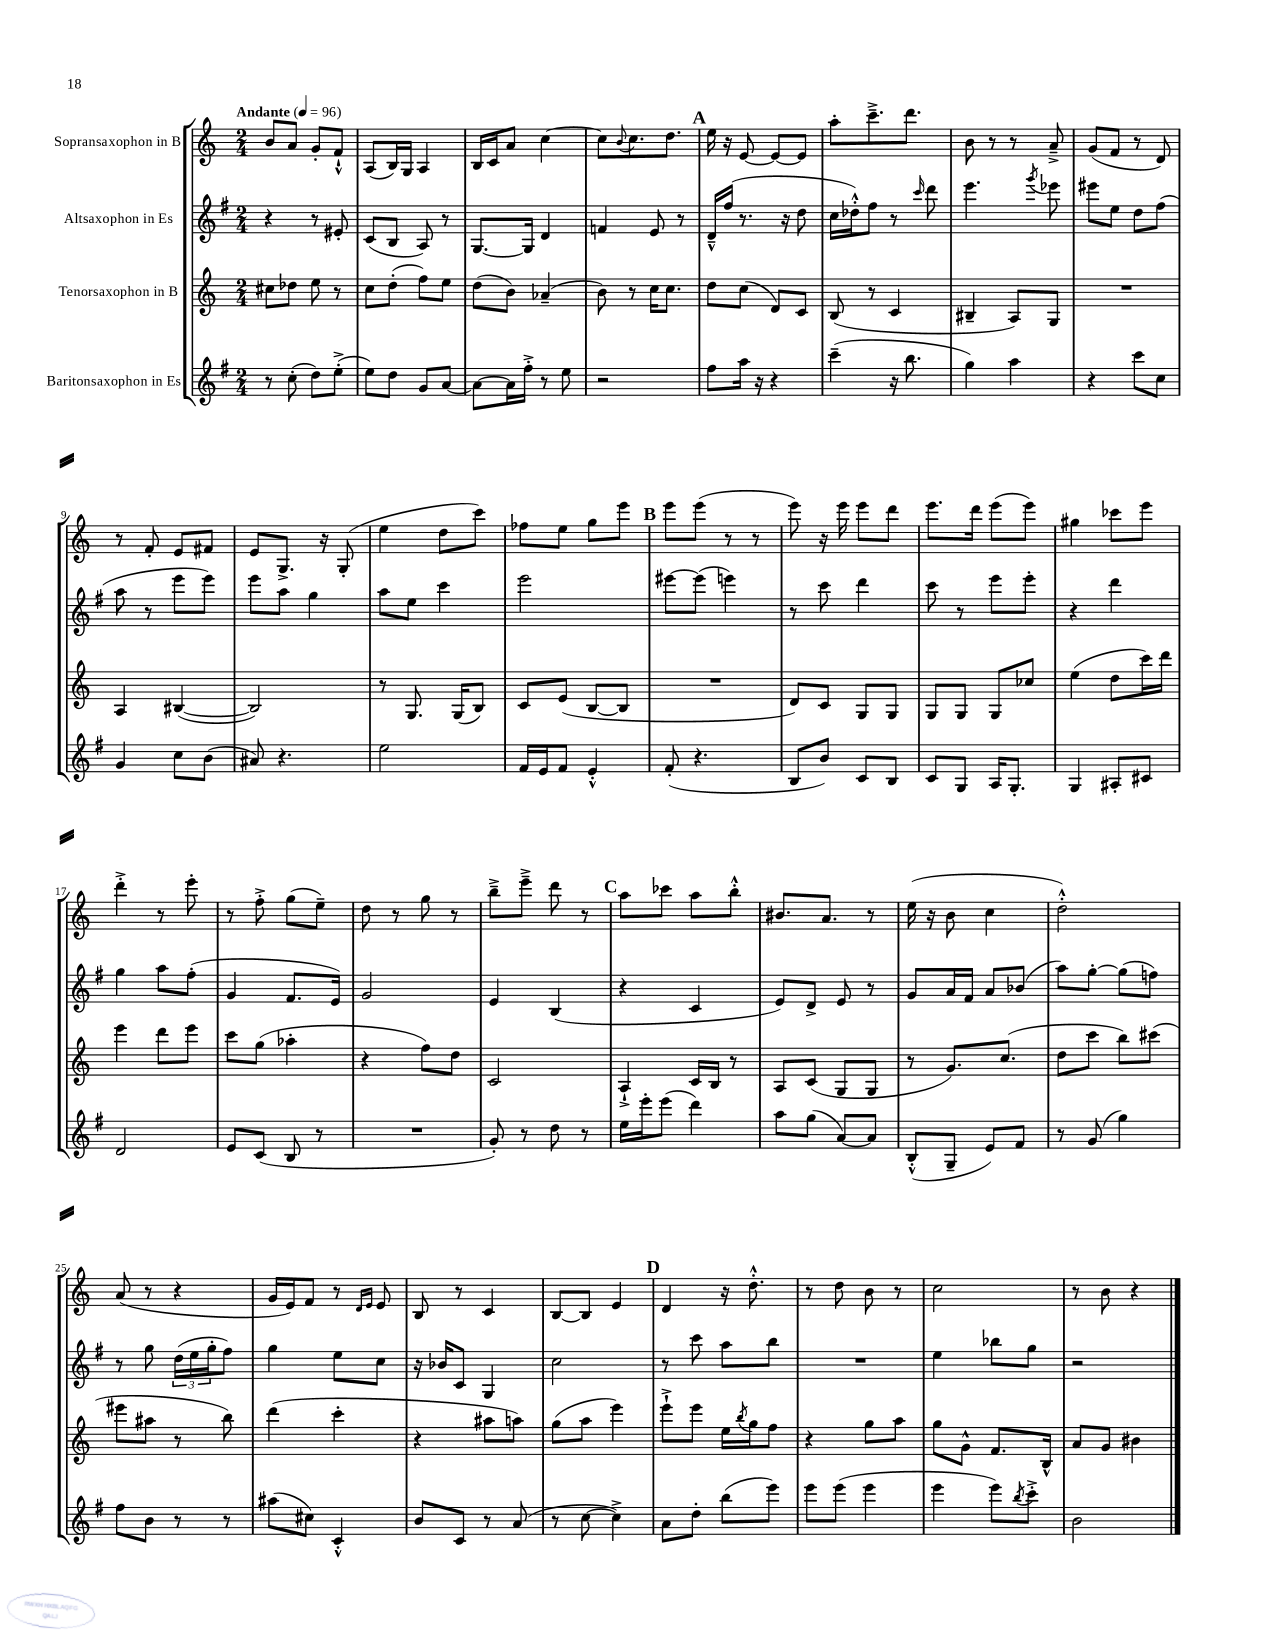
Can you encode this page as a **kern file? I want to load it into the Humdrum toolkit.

**kern	**kern	**kern	**kern
*part4	*part3	*part2	*part1
*staff4	*staff3	*staff2	*staff1
*I"Baritonsaxophon in Es	*I"Tenorsaxophon in B	*I"Altsaxophon in Es	*I"Sopransaxophon in B
*clefG2	*clefG2	*clefG2	*clefG2
*k[f#]	*k[]	*k[f#]	*k[]
*M2/4	*M2/4	*M2/4	*M2/4
*MM96	*MM96	*MM96	*MM96
=1	=1	=1	=1
!	!	!	!LO:TX:a:B:t=Andante
8r	8cc#X\L	4r	8b/L
(8cc'\	8dd-X\J	.	8a/J
8dd\L)	8ee\	8r	8g'/L
(8ee'^\J	8r	8e#X'/	8f`^^/J
=2	=2	=2	=2
8ee\L)	8cc\L	(8c/L	(8A/L
8dd\J	(8dd'\J	8B/J	16B/L)
.	.	.	16G/JJ
8g/L	8ff\L)	8A/)	4A/
[8a/J	8ee\J	8r	.
=3	=3	=3	=3
8a\L_	(8dd\L	[8.G/L	16B/LL
.	.	.	16c/J
16a\L]	8b\J)	.	8a/J
16ff#'^\JJ	.	16G/Jk]	.
8r	(4a-X~/	4d/	[4cc\
8ee\	.	.	.
=4	=4	=4	=4
2r	8b\)	4fn/	8cc\L]
.	.	.	8qqb/
.	8r	.	8.cc\
.	16cc\KL	8e/	.
.	8.cc\J	.	8.dd\J
.	.	8r	.
!!LO:REH:place=s1:t=A
=5	=5	=5	=5
8ff#\L	8dd\L	16d~^^/LL	16ee\
.	.	(16ff#/JJ	16r
16aa\Jk	(8cc\J	8.r	[8e/
16r	.	.	.
4r	8d/L)	.	8e/L_
.	.	16r	.
.	8c/J	8dd\	8e/J]
=6	=6	=6	=6
(4ccc~\	(8B/	16cc\LL	8aa'\L
.	.	16dd-X'^^\J)	.
.	8r	8ff#\J	8.ccc~^\
16r	4c/	8r	.
8.bb\	.	.	8.ddd\J
.	.	16qqccc/	.
.	.	8ddd\	.
=7	=7	=7	=7
4gg\)	4B#X~/	4.eee\	8b\
.	.	.	8r
4aa\	8A/L)	.	8r
.	.	8qggg/	.
.	8G/J	8eee-X\	8a~^/
=8	=8	=8	=8
4r	2r	8eee#X\L	(8g/L
.	.	8ee\J	8f/J
8ccc\L	.	8dd\L	8r
8cc\J	.	(8ff#\J	8d/)
!!LO:LB:g=z
=9	=9	=9	=9
4g/	4A/	8aa\	8r
.	.	8r	8f'/
8cc\L	([4B#X/	8eee\L	8e/L
(8b\J	.	8eee\J)	8f#X/J
=10	=10	=10	=10
8a#X/)	2B#/])	8eee\L	8e/L
4.r	.	8aa\J	8.G^/J
.	.	4gg\	.
.	.	.	16r
.	.	.	(8G'/
=11	=11	=11	=11
2ee\	8r	8aa\L	4ee\
.	8.G/	8ee\J	.
.	.	4ccc\	8dd\L
.	(16G/KL	.	.
.	8B/J)	.	8ccc\J)
=12	=12	=12	=12
16f#/LL	8c/L	2eee\	8ff-X\L
16e/J	.	.	.
8f#/J	(8e/J	.	8ee\J
4e'^^/	[8B/L	.	8gg\L
.	8B/J]	.	8eee\J
!!LO:REH:place=s1:t=B
=13	=13	=13	=13
(8f#'/	2r	[8eee#X\L	8eee\L
4.r	.	(8eee#\J]	(8eee\J
.	.	4eeen\)	8r
.	.	.	8r
=14	=14	=14	=14
8B/L	8d/L)	8r	8eee\)
8b/J)	8c/J	8ccc\	16r
.	.	.	16eee\
8c/L	8G/L	4ddd\	8eee\L
8B/J	8G/J	.	8ddd\J
=15	=15	=15	=15
8c/L	8G/L	8ccc\	8.eee\L
8G/J	8G/J	8r	.
.	.	.	16ddd\Jk
16A/KL	8G/L	8eee\L	(8eee\L
8.G'/J	.	.	.
.	8cc-X/J	8eee'\J	8eee\J)
=16	=16	=16	=16
4G/	(4ee\	4r	4gg#X\
8A#X'/L	8dd\L	4ddd\	8ccc-X\L
8c#X/J	16ccc\L)	.	8eee\J
.	16ddd\JJ	.	.
!!LO:LB:g=z
=17	=17	=17	=17
2d/	4eee\	4gg\	4ddd'^\
.	8ddd\L	8aa\L	8r
.	8eee\J	(8ff#'\J	8eee'\
=18	=18	=18	=18
8e/L	8ccc\L	4g/	8r
(8c/J	(8gg\J	.	8ff'^\
8B/	4aa-X'\	8.f#/L	(8gg\L
8r	.	.	8ee~\J)
.	.	16e/Jk)	.
=19	=19	=19	=19
2r	4r	2g/	8dd\
.	.	.	8r
.	8ff\L)	.	8gg\
.	8dd\J	.	8r
=20	=20	=20	=20
8g'/)	2c/	4e/	8bb~^\L
8r	.	.	8eee~^\J
8dd\	.	(4B/	8ddd\
8r	.	.	8r
!!LO:REH:place=s1:t=C
=21	=21	=21	=21
16ee\LL	4A`^/	4r	8aa\L
16eee'\J	.	.	.
(8eee\J	.	.	8ccc-X\J
4ddd\)	16c/LL	4c/	8aa\L
.	16B/JJ	.	.
.	8r	.	8bb'^^\J
=22	=22	=22	=22
8aa\L	8A/L	8e/L)	8.b#X/L
(8gg\J	(8c/J	8d^/J	.
.	.	.	8.a/J
[8a/L)	8G/L	8e/	.
8a/J]	8G/J	8r	8r
=23	=23	=23	=23
(8B'^^/L	8r	8g/L	(16ee\
.	.	.	16r
8G~/J	8.g/L)	16a/L	8b\
.	.	16f#/JJ	.
8e/L)	.	8a/L	4cc\
.	(8.cc/J	.	.
8f#/J	.	(8b-X/J	.
=24	=24	=24	=24
8r	8dd\L	8aa\L)	2dd'^^\)
(8g/	8ccc\J	[8gg'\J	.
4gg\)	8bb\L)	(8gg\L]	.
.	(8ccc#X\J	8ffn\J)	.
!!LO:LB:g=z
=25	=25	=25	=25
8ff#\L	8eee#X\L	8r	(8a/
8b\J	8aa#X\J	8gg\	8r
8r	8r	(24dd\LL	4r
.	.	24ee\	.
.	.	24gg'\J	.
8r	8bb\)	8ff#\J)	.
=26	=26	=26	=26
(8aa#X\L	(4ddd\	4gg\	16g/LL
.	.	.	16e/J)
8cc#X\J)	.	.	8f/J
4c'^^/	4ccc'\	8ee\L	8r
.	.	.	16qqd/LL
.	.	.	16qqe/JJ
.	.	8cc\J	8e/
=27	=27	=27	=27
8b/L	4r	16r	8B/
.	.	16b-X/KL	.
8c/J	.	8c/J	8r
8r	8aa#X\L	4G/	4c/
(8a/	8aan\J)	.	.
=28	=28	=28	=28
8r	(8gg\L	2cc\	[8B/L
[8cc\	8aa\J	.	8B/J]
4cc^\])	4eee\)	.	4e/
!!LO:REH:place=s1:t=D
=29	=29	=29	=29
8a\L	8eee`^\L	8r	4d/
8dd'\J	8eee\J	8ccc\	.
(8bb\L	16ee\LL	8aa\L	16r
.	8qbb/	.	.
.	16gg\J	.	8.dd'^^\
8eee\J)	8ff\J	8bb\J	.
=30	=30	=30	=30
8eee\L	4r	2r	8r
(8eee\J	.	.	8dd\
4eee\	8gg\L	.	8b\
.	8aa\J	.	8r
=31	=31	=31	=31
4eee\	8gg\L	4ee\	2cc\
.	8g^^\J	.	.
8eee\L)	8.f/L	8bb-X\L	.
8qbb/	.	.	.
8ccc'^\J	.	8gg\J	.
.	16B^^/Jk	.	.
=32	=32	=32	=32
2b\	8a/L	2r	8r
.	8g/J	.	8b\
.	4b#X\	.	4r
==	==	==	==
*-	*-	*-	*-
